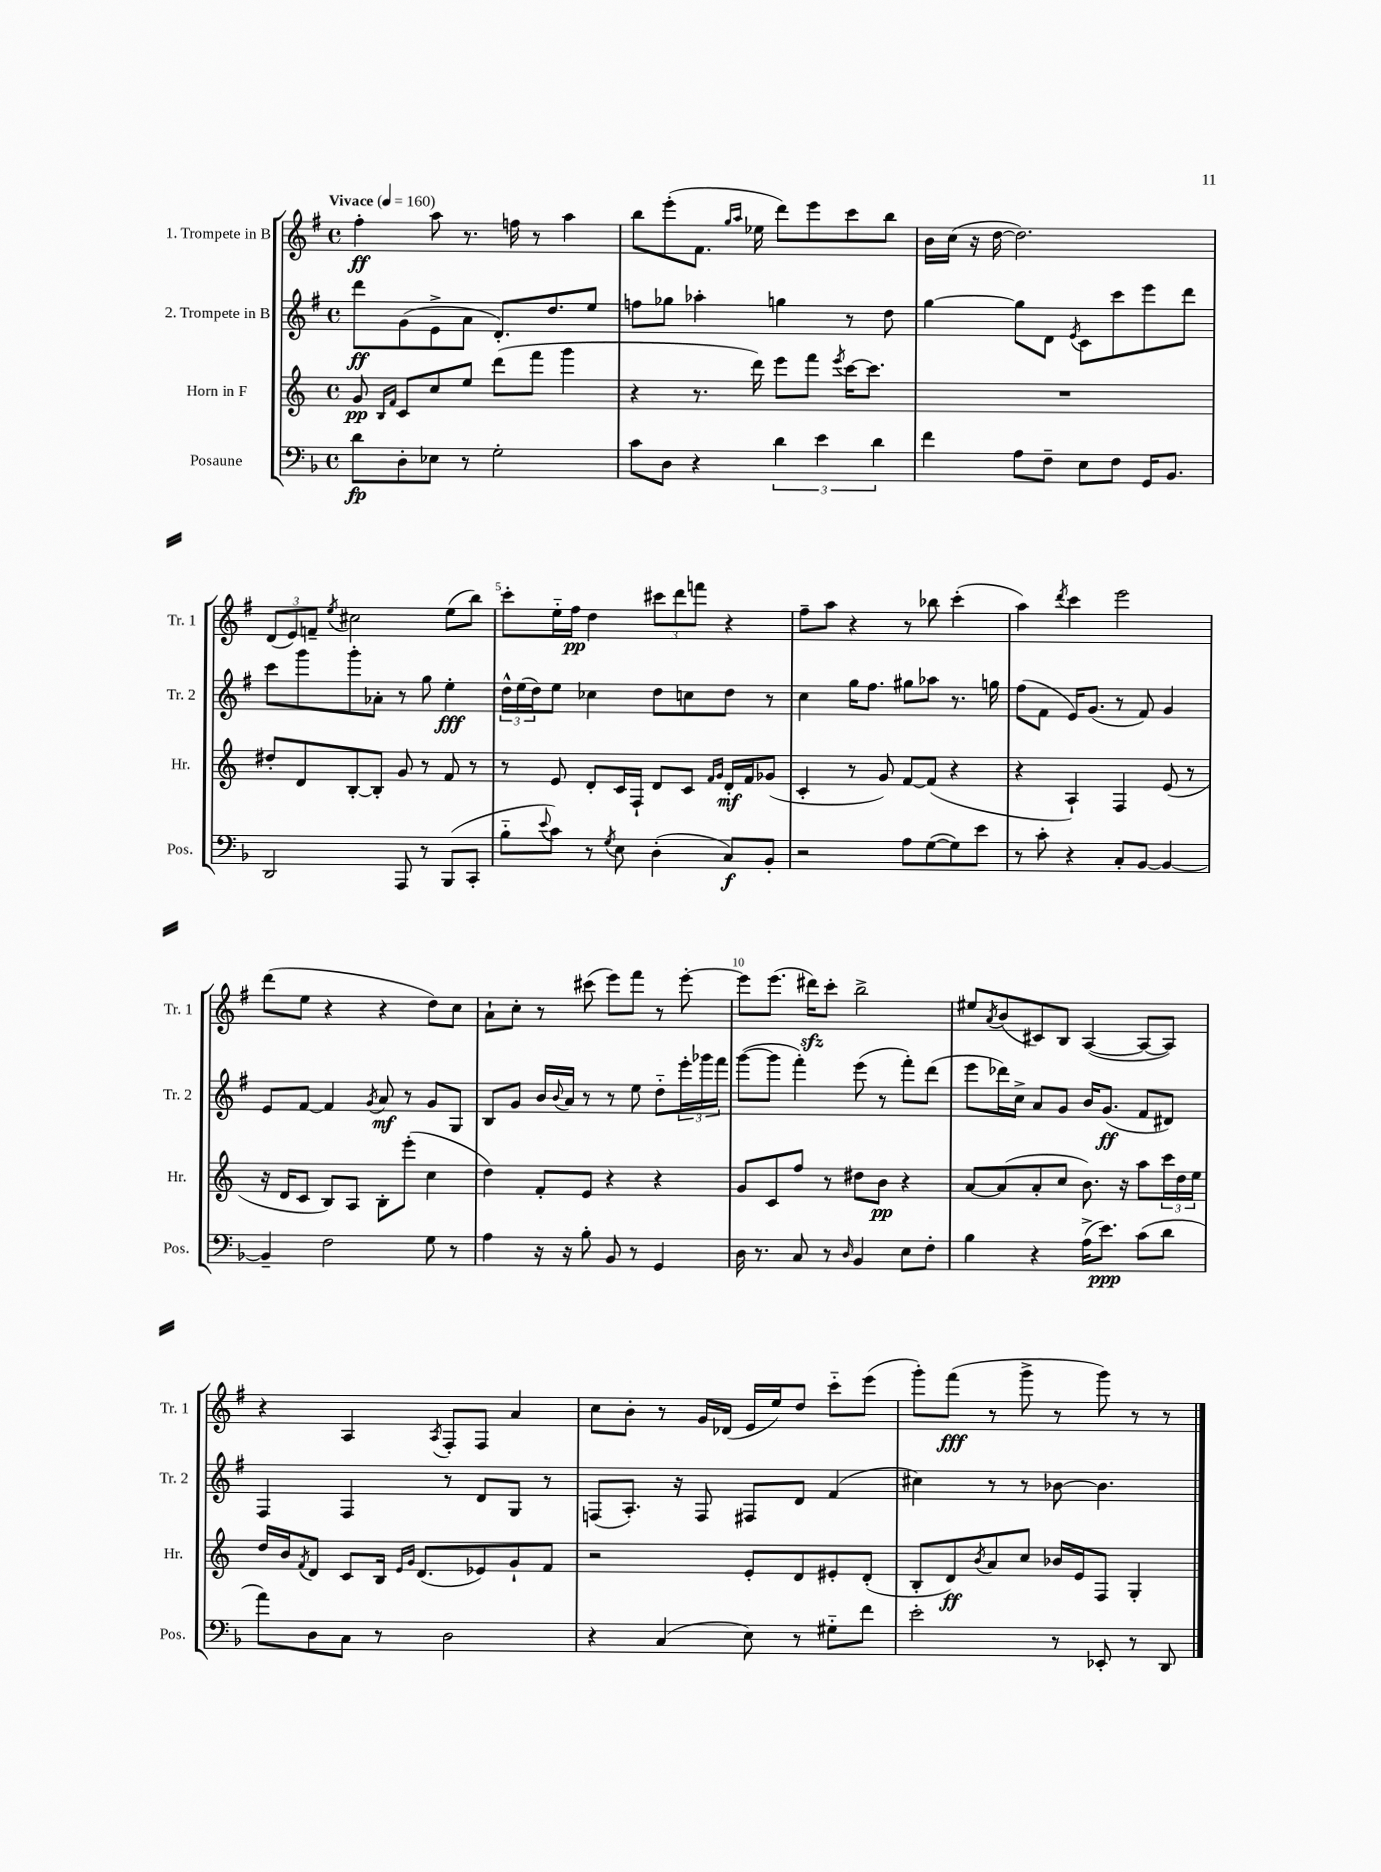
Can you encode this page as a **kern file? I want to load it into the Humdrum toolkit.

**kern	**dynam	**kern	**dynam	**kern	**dynam	**kern	**dynam
*part4	*part4	*part3	*part3	*part2	*part2	*part1	*part1
*staff4	*staff4	*staff3	*staff3	*staff2	*staff2	*staff1	*staff1
*I"Posaune	*	*I"Horn in F	*	*I"2. Trompete in B	*	*I"1. Trompete in B	*
*I'Pos.	*	*I'Hr.	*	*I'Tr. 2	*	*I'Tr. 1	*
*clefF4	*	*clefG2	*	*clefG2	*	*clefG2	*
*k[b-]	*	*k[]	*	*k[f#]	*	*k[f#]	*
*M4/4	*	*M4/4	*	*M4/4	*	*M4/4	*
*met(c)	*	*met(c)	*	*met(c)	*	*met(c)	*
*MM160	*	*MM160	*	*MM160	*	*MM160	*
=1	=1	=1	=1	=1	=1	=1	=1
!	!	!	!	!	!	!LO:TX:a:B:t=Vivace	!
8d\L	fp	8g/	pp	8ddd\L	ff	4ff#'\	ff
.	.	16qqB/LL	.	.	.	.	.
.	.	16qqf/JJ	.	.	.	.	.
8D'\	.	8c/L	.	(8g\	.	.	.
8E-X\J	.	8cc/	.	8e^\	.	8aa\	.
8r	.	8ee/J	.	8a\J	.	8.r	.
2G'\	.	(8ddd\L	.	8.d'/L)	.	.	.
.	.	.	.	.	.	16ffn\	.
.	.	8fff\J	.	.	.	8r	.
.	.	.	.	8.dd/	.	.	.
.	.	4ggg\	.	.	.	4aa\	.
.	.	.	.	8ee/J	.	.	.
=2	=2	=2	=2	=2	=2	=2	=2
8c\L	.	4r	.	8ffn\L	.	8bb\L	.
8D\J	.	.	.	8gg-X\J	.	(8eee'\	.
4r	.	8.r	.	4aa-X'\	.	8.f#\J	.
.	.	.	.	.	.	16qqgg/LL	.
.	.	.	.	.	.	16qqaa/JJ	.
.	.	16ddd\)	.	.	.	16ee-X\	.
6d\	.	8eee\L	.	4ggn\	.	8ddd\L)	.
.	.	8fff\J	.	.	.	8eee\	.
6e\	.	.	.	.	.	.	.
.	.	8qeee/	.	.	.	.	.
.	.	[16ccc\KL	.	8r	.	8ccc\	.
.	.	8.ccc\J]	.	.	.	.	.
6d\	.	.	.	.	.	.	.
.	.	.	.	8dd\	.	8bb\J	.
=3	=3	=3	=3	=3	=3	=3	=3
4f\	.	1r	.	[4gg\	.	16b\LL	.
.	.	.	.	.	.	(16cc\JJ	.
.	.	.	.	.	.	16r	.
.	.	.	.	.	.	[16dd\	.
8A\L	.	.	.	8gg\L]	.	2.dd\])	.
8F~\J	.	.	.	8d\J	.	.	.
.	.	.	.	8qe/	.	.	.
8E\L	.	.	.	8c\L	.	.	.
8F\J	.	.	.	8ccc\	.	.	.
16GG/KL	.	.	.	8eee\	.	.	.
8.BB-/J	.	.	.	.	.	.	.
.	.	.	.	8ddd\J	.	.	.
!!LO:LB:g=z
=4	=4	=4	=4	=4	=4	=4	=4
2DD/	.	8dd#X'/L	.	8ccc\L	.	(12d/L	.
.	.	.	.	.	.	12e/)	.
.	.	8d/	.	8ggg\	.	.	.
.	.	.	.	.	.	12fn~/J	.
.	.	.	.	.	.	8qee/	.
.	.	[8B'/	.	8ggg'\	.	2cc#X\	.
.	.	8B'/J]	.	8a-X'\J	.	.	.
8AAA/	.	8g/	.	8r	.	.	.
8r	.	8r	.	8gg\	.	.	.
(8BBB-/L	.	8f/	.	4ee'\	fff	(8ee\L	.
8CC'/J	.	8r	.	.	.	8bb\J)	.
=5	=5	=5	=5	=5	=5	=5	=5
8B-\L	.	8r	.	24dd^^\LL	.	8ccc'\L	.
.	.	.	.	(24ee\	.	.	.
.	.	.	.	24dd\J)	.	.	.
8qqe/	.	.	.	.	.	.	.
8c\J)	.	8e/	.	8ee\J	.	16ee\L	.
.	.	.	.	.	.	16ff#\JJ	pp
8r	.	8d'/L	.	4cc-X\	.	4dd\	.
8qG/	.	.	.	.	.	.	.
8E\	.	16c/L	.	.	.	.	.
.	.	16F`/JJ	.	.	.	.	.
(4D'\	.	8d/L	.	8dd\L	.	12ccc#X\L	.
.	.	.	.	.	.	12ddd\	.
.	.	8c/J	.	8ccn\	.	.	.
.	.	.	.	.	.	12fffn\J	.
.	.	16qqf/LL	.	.	.	.	.
.	.	16qqg/JJ	.	.	.	.	.
8C/L)	f	16d'/LL	mf	8dd\J	.	4r	.
.	.	16f/J	.	.	.	.	.
8BB-'/J	.	(8g-X/J	.	8r	.	.	.
=6	=6	=6	=6	=6	=6	=6	=6
2r	.	4c'/	.	4cc\	.	8ff#~\L	.
.	.	.	.	.	.	8aa\J	.
.	.	8r	.	16gg\KL	.	4r	.
.	.	.	.	8.ff#\J	.	.	.
.	.	8g/)	.	.	.	.	.
8A\L	.	[8f/L	.	8gg#X\L	.	8r	.
([8G\	.	(8f/J]	.	8aa-X\J	.	8bb-X\	.
8G\])	.	4r	.	8.r	.	(4ccc'\	.
8e\J	.	.	.	.	.	.	.
.	.	.	.	16ggn\	.	.	.
=7	=7	=7	=7	=7	=7	=7	=7
8r	.	4r	.	(8ff#\L	.	4aa\)	.
8c'\	.	.	.	8f#\J	.	.	.
.	.	.	.	.	.	8qddd/	.
4r	.	4A`/)	.	16e/KL)	.	4ccc\	.
.	.	.	.	(8.g/J	.	.	.
8C'/L	.	4F/	.	8r	.	2eee\	.
[8BB-/J	.	.	.	8f#/)	.	.	.
4BB-/_	.	(8e/	.	4g/	.	.	.
.	.	8r	.	.	.	.	.
!!LO:LB:g=z
=8	=8	=8	=8	=8	=8	=8	=8
4BB-~/]	.	16r	.	8e/L	.	(8ddd\L	.
.	.	16d/KL	.	.	.	.	.
.	.	8c/J	.	[8f#/J	.	8ee\J	.
2F\	.	8B/L)	.	4f#/]	.	4r	.
.	.	8A/J	.	.	.	.	.
.	.	.	.	8qg/	.	.	.
.	.	8B'\L	.	8a/	mf	4r	.
.	.	(8eee'\J	.	8r	.	.	.
8G\	.	4cc\	.	8g/L	.	8dd\L)	.
8r	.	.	.	8G/J	.	8cc\J	.
=9	=9	=9	=9	=9	=9	=9	=9
4A\	.	4dd\)	.	8B/L	.	8a`\L	.
.	.	.	.	8g/J	.	8cc'\J	.
16r	.	8f'/L	.	16b/LL	.	8r	.
.	.	.	.	8qqb/	.	.	.
16r	.	.	.	16a/JJ	.	.	.
8B-'\	.	8e/J	.	8r	.	(8ccc#X\	.
8BB-/	.	4r	.	8r	.	8eee\L)	.
8r	.	.	.	8ee\	.	8fff#\J	.
4GG/	.	4r	.	8dd\L	.	8r	.
.	.	.	.	24eee'\L	.	[8eee'\	.
.	.	.	.	24ggg-X\	.	.	.
.	.	.	.	24fff#\JJ	.	.	.
=10	=10	=10	=10	=10	=10	=10	=10
16D\	.	8g/L	.	([8ggg\L	.	8eee\L]	.
8.r	.	.	.	.	.	.	.
.	.	8c/	.	8ggg\J]	.	(8.eee\J	.
8C/	.	8ff/J	.	4fff#'\)	.	.	.
.	.	.	.	.	.	16ddd#Xzz\KL)	.
8r	.	8r	.	.	.	8ccc'\J	.
16qqD/	.	.	.	.	.	.	.
4BB-/	.	8dd#X\L	.	(8eee\	.	2bb^\	.
.	.	8b\J	pp	8r	.	.	.
8E\L	.	4r	.	8fff#'\L)	.	.	.
8F'\J	.	.	.	(8ddd\J	.	.	.
=11	=11	=11	=11	=11	=11	=11	=11
4B-\	.	[8a/L	.	8eee\L	.	8ee#X/L	.
.	.	.	.	.	.	8qa/	.
.	.	(8a/]	.	16ddd-X\L)	.	(8b/	.
.	.	.	.	16cc^\JJ	.	.	.
4r	.	8a'/	.	8a/L	.	8c#X/)	.
.	.	8cc/J	.	8g/J	.	8B/J	.
(16A^\KL	.	8.b\)	.	16b/KL	.	([4A/	.
8.e\J)	ppp	.	.	(8.g/J	ff	.	.
.	.	16r	.	.	.	.	.
(8c\L	.	8aa\L	.	8f#/L	.	8A/L_	.
8d\J	.	24ccc\L	.	8d#X/J)	.	8A/J])	.
.	.	24dd\	.	.	.	.	.
.	.	24ee\JJ	.	.	.	.	.
!!LO:LB:g=z
=12	=12	=12	=12	=12	=12	=12	=12
8a\L)	.	16dd/LL	.	4F#/	.	4r	.
.	.	16b/J	.	.	.	.	.
.	.	8qf/	.	.	.	.	.
8D\	.	8d/J	.	.	.	.	.
8C\J	.	8c/L	.	4F#/	.	4A/	.
8r	.	16B/Jk	.	.	.	.	.
.	.	16qqe/LL	.	.	.	.	.
.	.	16qqg/JJ	.	.	.	.	.
.	.	(8.d/L	.	.	.	.	.
.	.	.	.	.	.	8qA/	.
2D\	.	.	.	8r	.	8F#'/L	.
.	.	8e-X/)	.	8d/L	.	8F#/J	.
.	.	8g`/	.	8G/J	.	4a/	.
.	.	8f/J	.	8r	.	.	.
=13	=13	=13	=13	=13	=13	=13	=13
4r	.	2r	.	(8Fn/L	.	8cc\L	.
.	.	.	.	8.A'/J)	.	8b'\J	.
(4C/	.	.	.	.	.	8r	.
.	.	.	.	16r	.	.	.
.	.	.	.	8F/	.	16g/LL	.
.	.	.	.	.	.	(16d-X/JJ	.
8E\)	.	8e'/L	.	8F#X/L	.	16e/LL	.
.	.	.	.	.	.	16ee/J)	.
8r	.	8d/	.	8d/J	.	8dd/J	.
8G#X\L	.	8e#X'/	.	(4f#/	.	8ccc\L	.
8f\J	.	(8d'/J	.	.	.	(8eee\J	.
=14	=14	=14	=14	=14	=14	=14	=14
2e'\	.	8B'/L	.	4cc#X\)	.	8ggg'\L)	.
.	.	8d/)	ff	.	.	(8fff#\J	fff
.	.	8qb/	.	.	.	.	.
.	.	8a/	.	8r	.	8r	.
.	.	8cc/J	.	8r	.	8ggg^\	.
8r	.	16b-X/LL	.	[8b-X\	.	8r	.
.	.	16e/J	.	.	.	.	.
8EE-X'/	.	8F/J	.	4.b-\]	.	8ggg\)	.
8r	.	4G'/	.	.	.	8r	.
8DD/	.	.	.	.	.	8r	.
==	==	==	==	==	==	==	==
*-	*-	*-	*-	*-	*-	*-	*-
